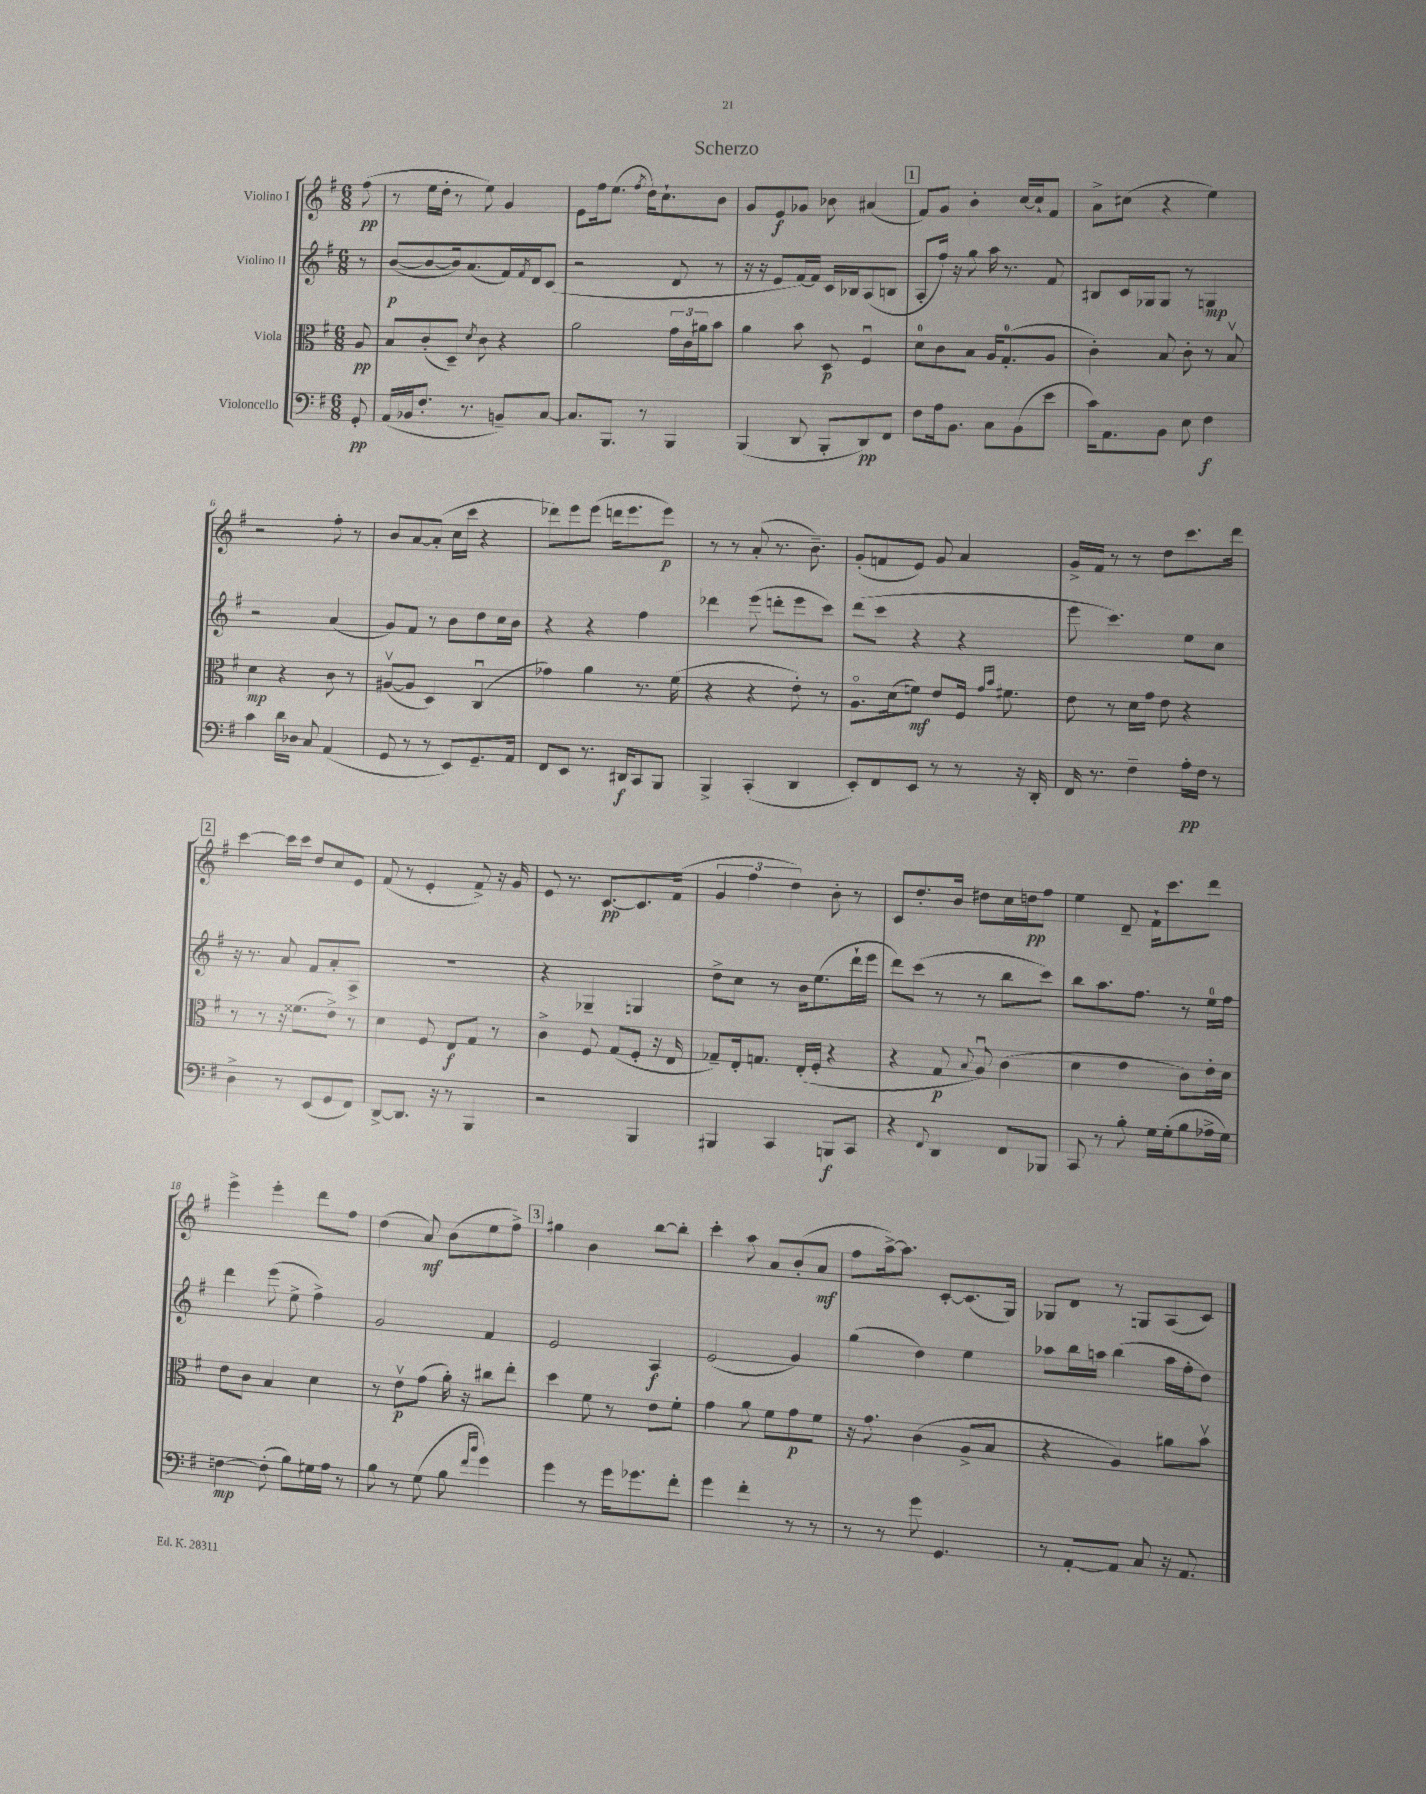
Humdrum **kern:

**kern	**dynam	**kern	**dynam	**kern	**dynam	**kern	**dynam
*part4	*part4	*part3	*part3	*part2	*part2	*part1	*part1
*staff4	*staff4	*staff3	*staff3	*staff2	*staff2	*staff1	*staff1
*I"Violoncello	*	*I"Viola	*	*I"Violino II	*	*I"Violino I	*
*clefF4	*	*clefC3	*	*clefG2	*	*clefG2	*
*k[f#]	*	*k[f#]	*	*k[f#]	*	*k[f#]	*
*M6/8	*	*M6/8	*	*M6/8	*	*M6/8	*
=	=	=	=	=	=	=	=
8GG'/	pp	8A/	pp	8r	.	(8ff#\	pp
=1	=1	=1	=1	=1	=1	=1	=1
(16AA/LL	.	8B/L	.	([8b/L	p	8r	.
16BB-X/J	.	.	.	.	.	.	.
8.F#'/J	.	(8c'/	.	8b/_	.	16ee\LL	.
.	.	.	.	.	.	16dd'\JJ	.
.	.	8D~/J)	.	16b/k])	.	8r	.
8.r	.	.	.	(8.a/	.	.	.
.	.	8qd/	.	.	.	.	.
.	.	8c\	.	.	.	8ee\)	.
8BBn~/L)	.	4r	.	16f#/L)	.	4g/	.
.	.	.	.	8qf#/	.	.	.
.	.	.	.	16d/J	.	.	.
[8C/J	.	.	.	(8c/J	.	.	.
=2	=2	=2	=2	=2	=2	=2	=2
8.C/L]	.	2a\	.	2r	.	8e\L	.
.	.	.	.	.	.	16ff#\k	.
8.BBB/J	.	.	.	.	.	(8.ee\J	.
.	.	.	.	.	.	8qff#/	.
8r	.	.	.	.	.	16dd\KL)	.
.	.	.	.	.	.	8.cc`\	.
4BBB/	.	24g\LL	.	8d/	.	.	.
.	.	24c\	.	.	.	.	.
.	.	24a#X\J	.	.	.	.	.
.	.	8b\J	.	8r	.	8b\J	.
=3	=3	=3	=3	=3	=3	=3	=3
(4BBB/	.	4a\	.	16r	.	8g/L	.
.	.	.	.	16r	.	.	.
.	.	.	.	8e/L	.	8e/	f
8DD/	.	8b\	.	[16f#/L)	.	8g-X/J	.
.	.	.	.	16f#/JJ]	.	.	.
8BBB'/L	.	8D/	p	16c/LL	.	8b-X\	.
.	.	.	.	16B-X/J	.	.	.
8DD/)	pp	4F#u/	.	(8A/	.	(4a#X/	.
8FF#/J	.	.	.	8Bn/J	.	.	.
!!LO:REH:place=s1:t=1
=4	=4	=4	=4	=4	=4	=4	=4
8F#\L	.	8d\L	.	8A'/L	.	8f#/L)	.
16A\k	.	8c\	.	16ff#/Jk)	.	8g/J	.
8.BB\J	.	.	.	16r	.	.	.
.	.	8B\J	.	8gg\	.	4b'\	.
8C\L	.	16A/KL	.	16aa\	.	.	.
.	.	(8.G'/	.	8.r	.	.	.
(8BB\	.	.	.	.	.	[16cc/LL	.
.	.	.	.	.	.	16cc`/J]	.
8e\J	.	8A/J	.	8f#/	.	8f#/J	.
=5	=5	=5	=5	=5	=5	=5	=5
16c\KL)	.	4c'\)	.	8B#X/L	.	8a^\L	.
8.AA\	.	.	.	.	.	.	.
.	.	.	.	16c/L	.	(8cc#X\J	.
.	.	.	.	16G-X/J	.	.	.
8BB\J	.	8B/	.	8G-/J	.	4r	.
8E\	.	8c'\	.	8r	.	.	.
4F#\	f	8r	.	4Gn/	mp	4ee\)	.
.	.	8Bv/	.	.	.	.	.
!!LO:LB:g=z
=6	=6	=6	=6	=6	=6	=6	=6
4c\	.	4d\	mp	2r	.	2r	.
16d\LL	.	4r	.	.	.	.	.
16D-X\JJ	.	.	.	.	.	.	.
8C/	.	.	.	.	.	.	.
(4AA/	.	8c\	.	(4a/	.	8ff#'\	.
.	.	8r	.	.	.	8r	.
=7	=7	=7	=7	=7	=7	=7	=7
8GG/	.	([8A#Xv/L	.	8g/L)	.	8b/L	.
8r	.	8A#/J]	.	8f#/J	.	[8a/	.
8r	.	4D/)	.	8r	.	(8a'/J]	.
8EE/L)	.	.	.	8b\L	.	16cc\LL	.
.	.	.	.	.	.	16ccc\JJ	.
8.GG~/	.	(4Cu/	.	8dd\	.	4r	.
.	.	.	.	16cc\L	.	.	.
16AA/Jk	.	.	.	16b\JJ	.	.	.
=8	=8	=8	=8	=8	=8	=8	=8
8FF#/L	.	4g-X\)	.	4r	.	8ddd-X\L)	.
8EE/J	.	.	.	.	.	8eee\	.
8.r	.	4a\	.	4r	.	(8eee\J	.
.	.	.	.	.	.	16dddn\KL	.
16DD#X/KL	f	.	.	.	.	8.eee\	.
8CC/	.	8.r	.	4ff#\	.	.	.
8BBB/J	.	.	.	.	.	8eee\J)	p
.	.	(16f#\	.	.	.	.	.
=9	=9	=9	=9	=9	=9	=9	=9
4BBB^/	.	4r	.	4ddd-X\	.	8r	.
.	.	.	.	.	.	8r	.
(4CC'/	.	4r	.	(8eee\	.	(8a'/	.
.	.	.	.	8dddn'\L	.	8.r	.
4DD/	.	8e'\)	.	8eee\	.	.	.
.	.	.	.	.	.	8.b~\)	.
.	.	8r	.	8ccc\J)	.	.	.
=10	=10	=10	=10	=10	=10	=10	=10
8EE'/L)	.	8.A\L	.	(8ddd\L	.	(8g'/L	.
8FF#/	.	.	.	8ccc\J	.	8fn/	.
.	.	(16d\k	.	.	.	.	.
8EE/J	.	8fn\J)	mf	4r	.	8e/J)	.
8r	.	8e/L	.	.	.	8g/	.
8r	.	16F#/Jk	.	4r	.	4a/	.
.	.	16qqg/LL	.	.	.	.	.
.	.	16qqb/JJ	.	.	.	.	.
.	.	8.f#X\	.	.	.	.	.
16r	.	.	.	.	.	.	.
16DD'/	.	.	.	.	.	.	.
=11	=11	=11	=11	=11	=11	=11	=11
16FF#/	.	8e\	.	8eee\	.	16g^/LL	.
8.r	.	.	.	.	.	16f#/JJ	.
.	.	8r	.	4.ccc\)	.	8r	.
4F#~\	.	16d\LL	.	.	.	8r	.
.	.	16g\JJ	.	.	.	.	.
.	.	8e\	.	.	.	8dd\L	.
16A'\LL	pp	4r	.	8ee\L	.	8.ccc\	.
16F#\JJ	.	.	.	.	.	.	.
8r	.	.	.	8cc\J	.	.	.
.	.	.	.	.	.	16ddd\Jk	.
!!LO:LB:g=z
!!LO:REH:place=s1:t=2
=12	=12	=12	=12	=12	=12	=12	=12
4D^\	.	8r	.	16r	.	[4ccc\	.
.	.	.	.	8.r	.	.	.
.	.	8r	.	.	.	.	.
8r	.	16r	.	8a/	.	16ccc\LL]	.
.	.	(8.f##X\L	.	.	.	16ccc\JJ	.
(8EE/L	.	.	.	8f#/L	.	8dd/L	.
8GG/	.	8e^\J)	.	8a'/	.	8cc/	.
8FF#/J)	.	8r	.	8A^/J	.	8e/J	.
=13	=13	=13	=13	=13	=13	=13	=13
[8DD^/L	.	4d\	.	2.r	.	(8f#/	.
8.DD/J]	.	.	.	.	.	8r	.
.	.	8F#/	.	.	.	4e'/	.
16r	.	.	.	.	.	.	.
8r	.	8E/L	f	.	.	.	.
4BBB/	.	8G/J	.	.	.	8f#^/)	.
.	.	8r	.	.	.	16r	.
.	.	.	.	.	.	16g/	.
=14	=14	=14	=14	=14	=14	=14	=14
2r	.	4c^\	.	4r	.	8e/	.
.	.	.	.	.	.	8.r	.
.	.	8F#/	.	4G-X~/	.	.	.
.	.	.	.	.	.	[8.c/L	pp
.	.	(8G/L	.	.	.	.	.
4BBB/	.	8F#'/J	.	4Gn/	.	8.c/]	.
.	.	16r	.	.	.	.	.
.	.	16E/	.	.	.	(16f#/Jk	.
=15	=15	=15	=15	=15	=15	=15	=15
4BBB#X/	.	8G-X~/L)	.	8dd^\L	.	6g/	.
.	.	16E'/k	.	8cc\J	.	.	.
.	.	.	.	.	.	6ff#\	.
.	.	8.Gn/J	.	.	.	.	.
4CC/	.	.	.	8r	.	.	.
.	.	.	.	.	.	6dd\)	.
.	.	(16E'/LL	.	16b\KL	.	.	.
.	.	16F#'/JJ	.	(8.ee\	.	.	.
8BBBn/L	f	4r	.	.	.	8b'\	.
8CC/J	.	.	.	16ddd`\L	.	8r	.
.	.	.	.	16eee\JJ	.	.	.
=16	=16	=16	=16	=16	=16	=16	=16
4r	.	4r	.	8ddd\L)	.	8c/L	.
.	.	.	.	(8ccc\J	.	8.dd'/	.
8qqFF#/	.	.	.	.	.	.	.
4DD/	.	8G/	p	8r	.	.	.
.	.	.	.	.	.	16b/Jk	.
.	.	8qqB/	.	.	.	.	.
.	.	8Au/)	.	8r	.	8dd#X\L	.
8FF#/L	.	(4c\	.	8bb\L	.	16cc\L	.
.	.	.	.	.	.	16ddn\J	pp
8BBB-X/J	.	.	.	8ccc\J)	.	8ff#\J	.
=17	=17	=17	=17	=17	=17	=17	=17
8CC/	.	4d\	.	8bb\L	.	4ee\	.
8r	.	.	.	8.aa\	.	.	.
8B'\	.	4e\	.	.	.	8d~/	.
.	.	.	.	8.ff#\J	.	.	.
16G\LL	.	.	.	.	.	16f#`\KL	.
(16G'\J	.	.	.	.	.	8.ccc\	.
8B\	.	8c\L)	.	8r	.	.	.
16A-X^\L	.	16e'\L	.	16ee\LL	.	8ddd\J	.
16G\JJ)	.	16d\JJ	.	16ff#\JJ	.	.	.
!!LO:LB:g=z
=18	=18	=18	=18	=18	=18	=18	=18
[4Fn\	mp	8e\L	.	4ddd\	.	4eee^\	.
.	.	8c\J	.	.	.	.	.
(8F'\]	.	4B/	.	(8eee\	.	4eee'\	.
8B\L)	.	.	.	8ee^\	.	.	.
16G#X\L	.	4d\	.	4ff#^\)	.	8ddd\L	.
16A\JJ	.	.	.	.	.	.	.
8r	.	.	.	.	.	8ff#\J	.
=19	=19	=19	=19	=19	=19	=19	=19
8B\	.	8r	.	2g/	.	(4dd\	.
8r	.	8ev\L	p	.	.	.	.
(8G\	.	(8g\J	.	.	.	8a/)	mf
8B\	.	16a'\)	.	.	.	(8b\L	.
.	.	16r	.	.	.	.	.
16qqf#/LL	.	.	.	.	.	.	.
16qqcc/JJ	.	.	.	.	.	.	.
4g\)	.	8cc#X\L	.	4f#/	.	8ee\	.
.	.	8ee'\J	.	.	.	8ff#^\J)	.
!!LO:REH:place=s1:t=3
=20	=20	=20	=20	=20	=20	=20	=20
4g\	.	4dd\	.	2e/	.	4gg#X\	.
8r	.	8f#\	.	.	.	4b\	.
16g\KL	.	8r	.	.	.	.	.
8.g-X\	.	.	.	.	.	.	.
.	.	8e\L	.	4A/	f	[8bb\L	.
8f#'\J	.	8f#'\J	.	.	.	8bb'\J]	.
=21	=21	=21	=21	=21	=21	=21	=21
4g\	.	4g\	.	(2e/	.	4ccc'\	.
4f#'\	.	8a\	.	.	.	8aa\	.
.	.	8f#\L	.	.	.	8a/L	.
8r	.	8g\	p	4g/)	.	(8b'/	.
8r	.	8f#\J	.	.	.	8a/J	mf
=22	=22	=22	=22	=22	=22	=22	=22
8r	.	16r	.	(4gg\	.	8ff#\L	.
.	.	8.g\	.	.	.	.	.
8r	.	.	.	.	.	[16aa^\k)	.
.	.	.	.	.	.	8.aa\J]	.
8g\	.	(4c\	.	4dd\)	.	.	.
4.GG/	.	.	.	.	.	[8c'/L	.
.	.	8A^/L	.	4ee\	.	(8.c/]	.
.	.	8B/J	.	.	.	.	.
.	.	.	.	.	.	16G/Jk)	.
=23	=23	=23	=23	=23	=23	=23	=23
8r	.	4r	.	8aa-X\L	.	8G-X/L	.
[8AA'/L	.	.	.	16bb\L	.	8d/J	.
.	.	.	.	16aan\JJ	.	.	.
8AA/J]	.	4A/)	.	(4bb\	.	8r	.
8C/	.	.	.	.	.	8Gn/L	.
16r	.	8a#X\L	.	16aa\LL	.	(8A/	.
8.AA/	.	.	.	16ff#'\J	.	.	.
.	.	8bv\J	.	8dd\J)	.	8c/J)	.
==	==	==	==	==	==	==	==
*-	*-	*-	*-	*-	*-	*-	*-
